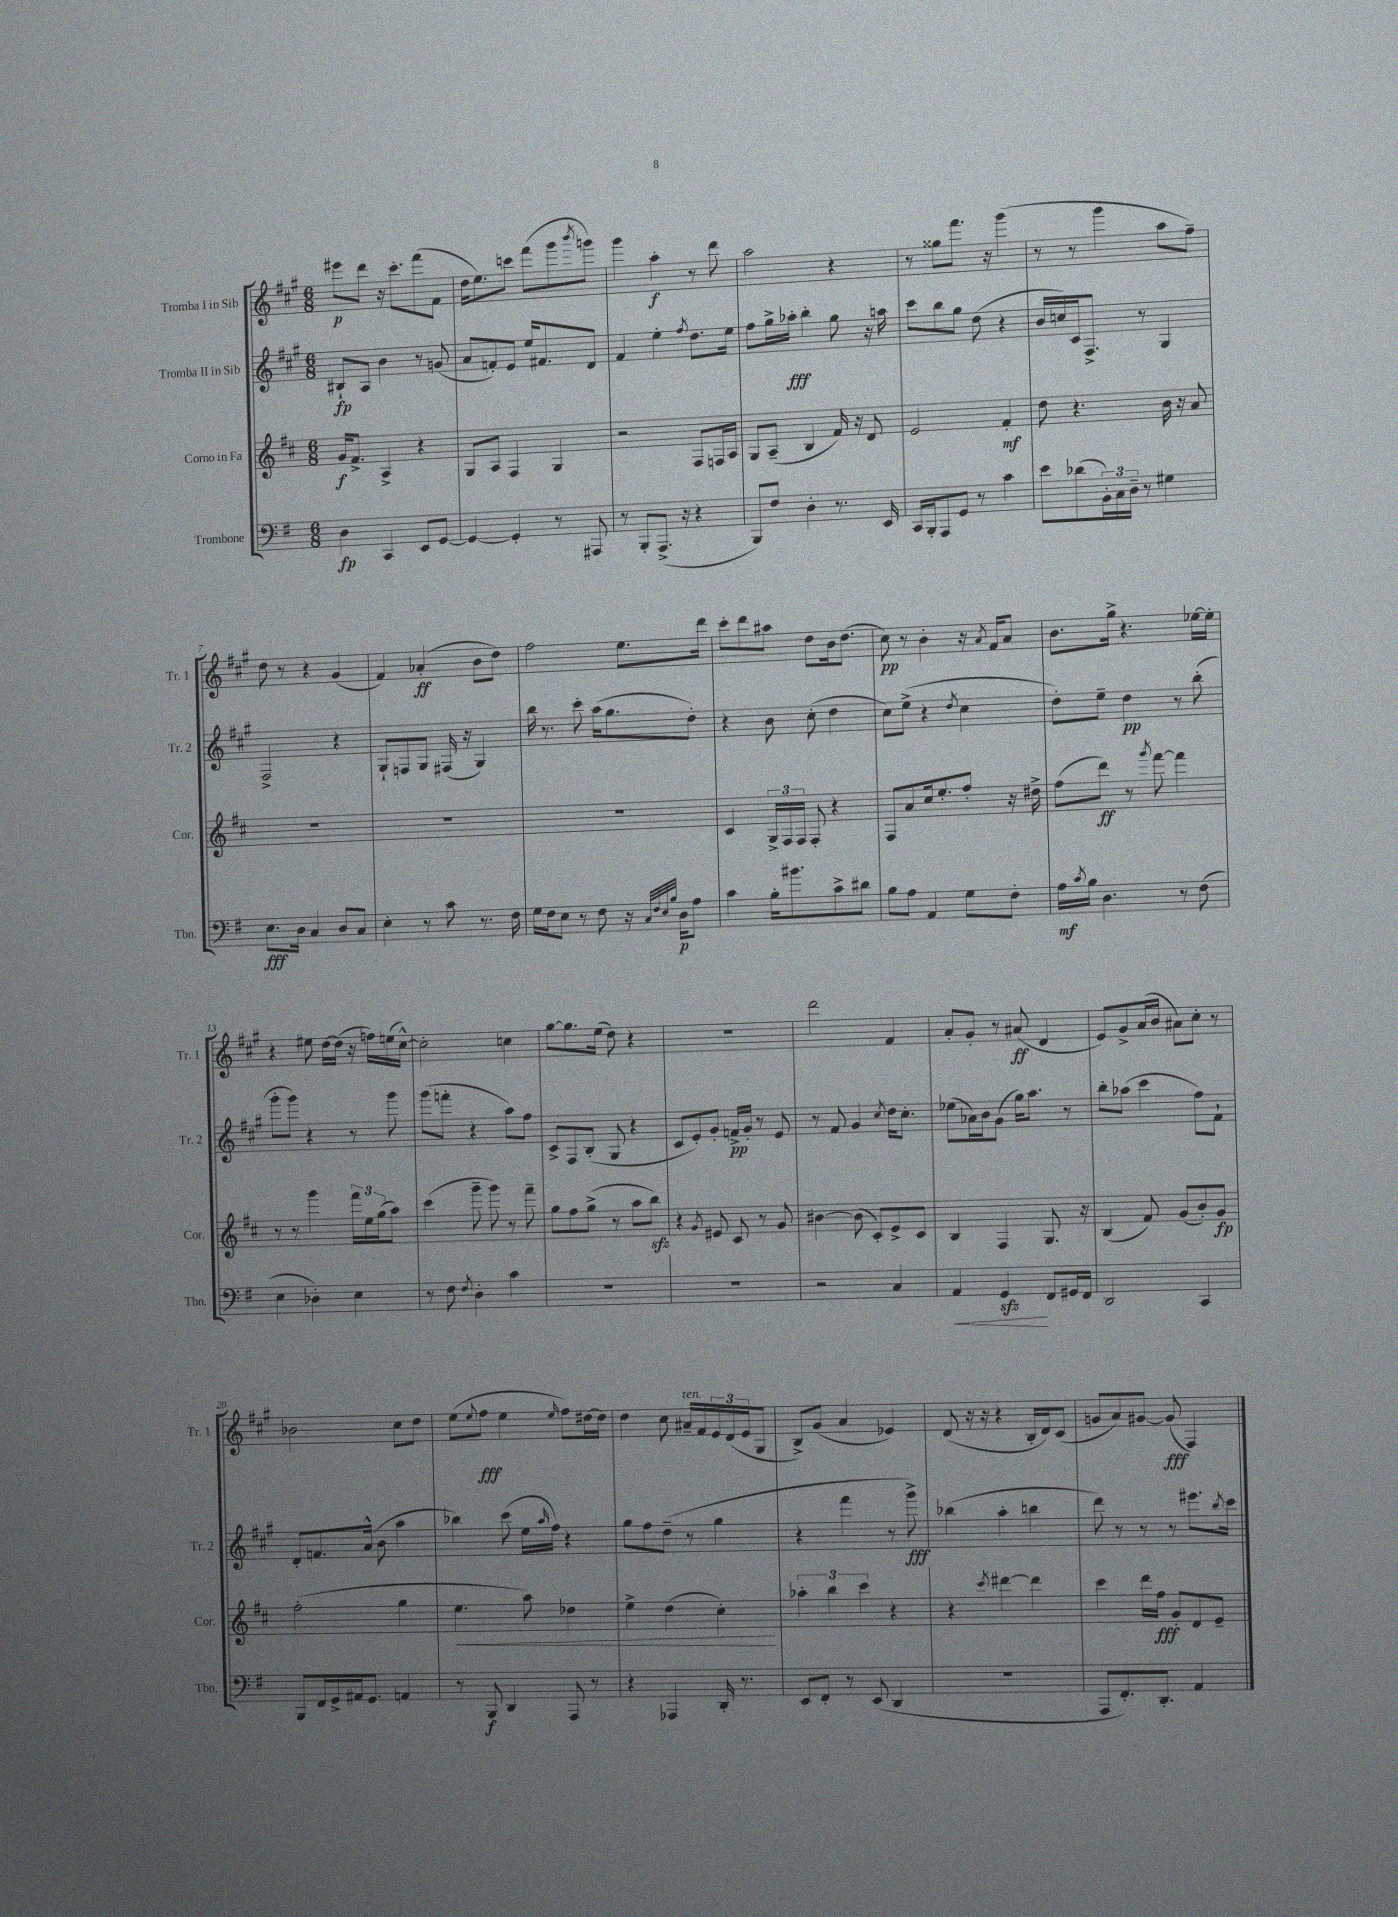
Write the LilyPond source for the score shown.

<<
\new StaffGroup <<
\new Staff = "s0" \with { instrumentName = "Tromba I in Sib" shortInstrumentName = "Tr. 1" } {
    \clef treble \key a \major \numericTimeSignature \time 6/8
    eis'''8\p d'''8 r16 cis'''8.-. fis'''8( fis'8 |
    d''16 e''8.) c'''8 fis'''8( gis'''8 \acciaccatura { b'''8 } g'''8) |
    gis'''4 a''4-.\f r8 d'''8 |
    a''2 r4 |
    r8 gisis''8 fis'''8. r16 gis'''4( |
    r8 r8 gis'''4 a''8 fis''8--) |
    d''8 r8 r4 gis'4( |
    fis'4) aes'4-.\ff( b'8 d''8) |
    fis''2 e''8. d'''16 |
    cis'''8-. d'''8 ais''8 d''8 b'16 d''8.( |
    cis''8\pp) r8 b'4-. r16 \acciaccatura { a'8 } fis'16 a'8 |
    b'8. gis''16-> r4. ees''16~ ees''16-. |
    r4 eis''8 d''16~ d''16( r16 f''16) e''16( cis''16~-^) |
    cis''2-. c''4 |
    gis''8~ gis''8. e''16( d''8) r4 |
    R2. |
    d'''2 fis'4 |
    a'8-. gis'8-. r8 ais'8\ff( d'4 |
    e'8) gis'8-> a'16( b'16 ais'8) cis''8-. r8 |
    bes'2 cis''8 d''8 |
    e''8( \appoggiatura { e''8 } fis''8\fff e''4 \grace { e''16 } fis''8) dis''16~ dis''16 |
    d''4 cis''8 ais'16--^\markup { \italic "ten." } fis'16 \tuplet 3/2 { e'16 d'16( e'16 } gis8 |
    b8->) gis'8( a'4 ees'4) |
    d'8( r16 r16 r4 b16-. d'16) cis'8( |
    g'8 a'8) gis'8~ gis'8\fff( fis4) \bar "|." |
}
\new Staff = "s1" \with { instrumentName = "Tromba II in Sib" shortInstrumentName = "Tr. 2" } {
    \clef treble \key a \major \numericTimeSignature \time 6/8
    bis8-!\fp a8 b'4 r8 g'8( |
    a'8 f'8-.) e'8 e''16 fis'8. d'8 |
    fis'4 e''4-. \acciaccatura { fis''8 } d''8. e''16 |
    fis''8 gis''16-> aes''16-.\fff b''4-. gis''8 r16 a''16 |
    cis'''8 b''8 gis''8 d''8( r4 |
    b'16 c''16) cis'16 fis8.-> r8 gis4 |
    fis2-> r4 |
    gis8-! f8 gis8 fis16( r16 gis4) |
    b''16 r8. cis'''8-. a''16( gis''8. d''8-.) |
    r4 b'8 cis''8-.( d''4 |
    cis''8) e''8->( r4 \acciaccatura { d''8 } cis''4 |
    d''8-.) e''8-- d''4\pp r8 b''8-.( |
    gis'''8-. gis'''8) r4 r8 gis'''8 |
    gis'''8( f'''8-. r4 a''8) fis''8 |
    cis'8-> fis8 b8-.( gis8 r4 |
    cis'8 e'8-.) gis'8-. f'16->\pp gis'16-. r8 e'8 |
    r8 fis'8 gis'4 \acciaccatura { cis''8 } d''16 cis''8.-. |
    ees''8( aes'16) b'16 gis'8( gis''16) a''8. r8 |
    b''8-. aes''8( cis'''4 fis''8) fis'8-! |
    d'8-. f'8. a'16-^( b'8 a''4 |
    bes''4) cis'''8( e''16 \grace { a''16 } fis''16) r4 |
    gis''8 fis''8 d''8--( r8 gis''4 |
    r4 fis'''4 r8 gis'''8->\fff) |
    bes''4( a''4-. b''4 |
    d'''8) r8 r8 r8 eis'''8. \acciaccatura { b''8 } cis'''16 \bar "|." |
}
\new Staff = "s2" \with { instrumentName = "Corno in Fa" shortInstrumentName = "Cor." } {
    \clef treble \key d \major \numericTimeSignature \time 6/8
    g'16\f fis'8.-> a4-> r4 |
    g8 a8 fis4 g4 |
    r2 fis8 f16 a16 |
    g8 a8--( b4 fis'16) r16 d'8 |
    e'2 fis'4-.\mf |
    d''8 r4. b'16 r16 a'8 |
    R2. |
    R2. |
    R2. |
    cis'4 \tuplet 3/2 { g16-> fis16 fis16 } fis8-. r4 |
    fis8 a'8 cis''16 e''8.-. fis''8-. r16 dis''16-> |
    fis''8( d'''8\ff) r8 \acciaccatura { g'''8 } fis'''8~ fis'''4 |
    r8 r8 g'''4 \tuplet 3/2 { fis'''16 e''16 g''16( } a''8) |
    cis'''4( g'''8-- g'''8) r8 fis'''8-- |
    g''8 fis''8 g''8->( r8 a''8 b''8\sfz) |
    r4 \acciaccatura { g'8 } eis'8 cis'8 r8 g'8 |
    bis'4~ bis'8( cis'8-.) e'8-> cis'8 |
    b4 fis4 g8. r16 |
    b4( fis'8) g'8( b'8-.) g'8\fp |
    fis''2-.( g''4 |
    e''4.\< a''8) des''4 |
    e''4-> d''4( cis''4-.\!) |
    \tuplet 3/2 { aes''4-. b''4 cis'''4 } r4 |
    r4 \acciaccatura { cis'''8 } dis'''4~ dis'''4 |
    cis'''4 d'''16 fis''16\fff g'8-. d'8 e'8-- \bar "|." |
}
\new Staff = "s3" \with { instrumentName = "Trombone" shortInstrumentName = "Tbn." } {
    \clef bass \key g \major \numericTimeSignature \time 6/8
    d4\fp c,4 e,8 g,8~ |
    g,4~ g,4-. r8 ais,,8 |
    r8 b,,8-. a,,8.->( r16 r4 |
    b,,8) fis8 d4-. r8. e,16 |
    c,16 b,,16-. a,,8 g,8 r8 c'4 |
    e'8 des'8( \tuplet 3/2 { b,16-.) c16 d16-- } r8 gis4 |
    e8.\fff d16 c4 d8 c8 |
    e4-. r8 c'8 r8. fis16 |
    g16 fis16 e8 r8 fis8 r16 \grace { c32 fis32 e32 b32 } d16\p a8 |
    c'4 b16-. bis'8. c'8-> dis'8 |
    b8 a8 a,4 g8 fis8-. |
    a16\mf \acciaccatura { c'8 } b16 d4. r8 fis8( |
    e4 des4-.) e4 |
    r8 fis8 \acciaccatura { fis8 } d4-. c'4 |
    R2. |
    R2. |
    r2 c4 |
    a,4\< g,4\sfz\! fis,8 gis,16 fis,16 |
    d,2 c,4 |
    b,,8 fis,16 g,16-> ais,16 g,8. a,4 |
    r8 b,,8\f d,4 a,,8 r8 |
    r4 aes,,4 d,16-. r8. |
    e,8 fis,8-. r8 e,8( d,4 |
    R2. |
    a,,8 fis,8.-.) d,8.-. a,4 \bar "|." |
}
>>
>>
